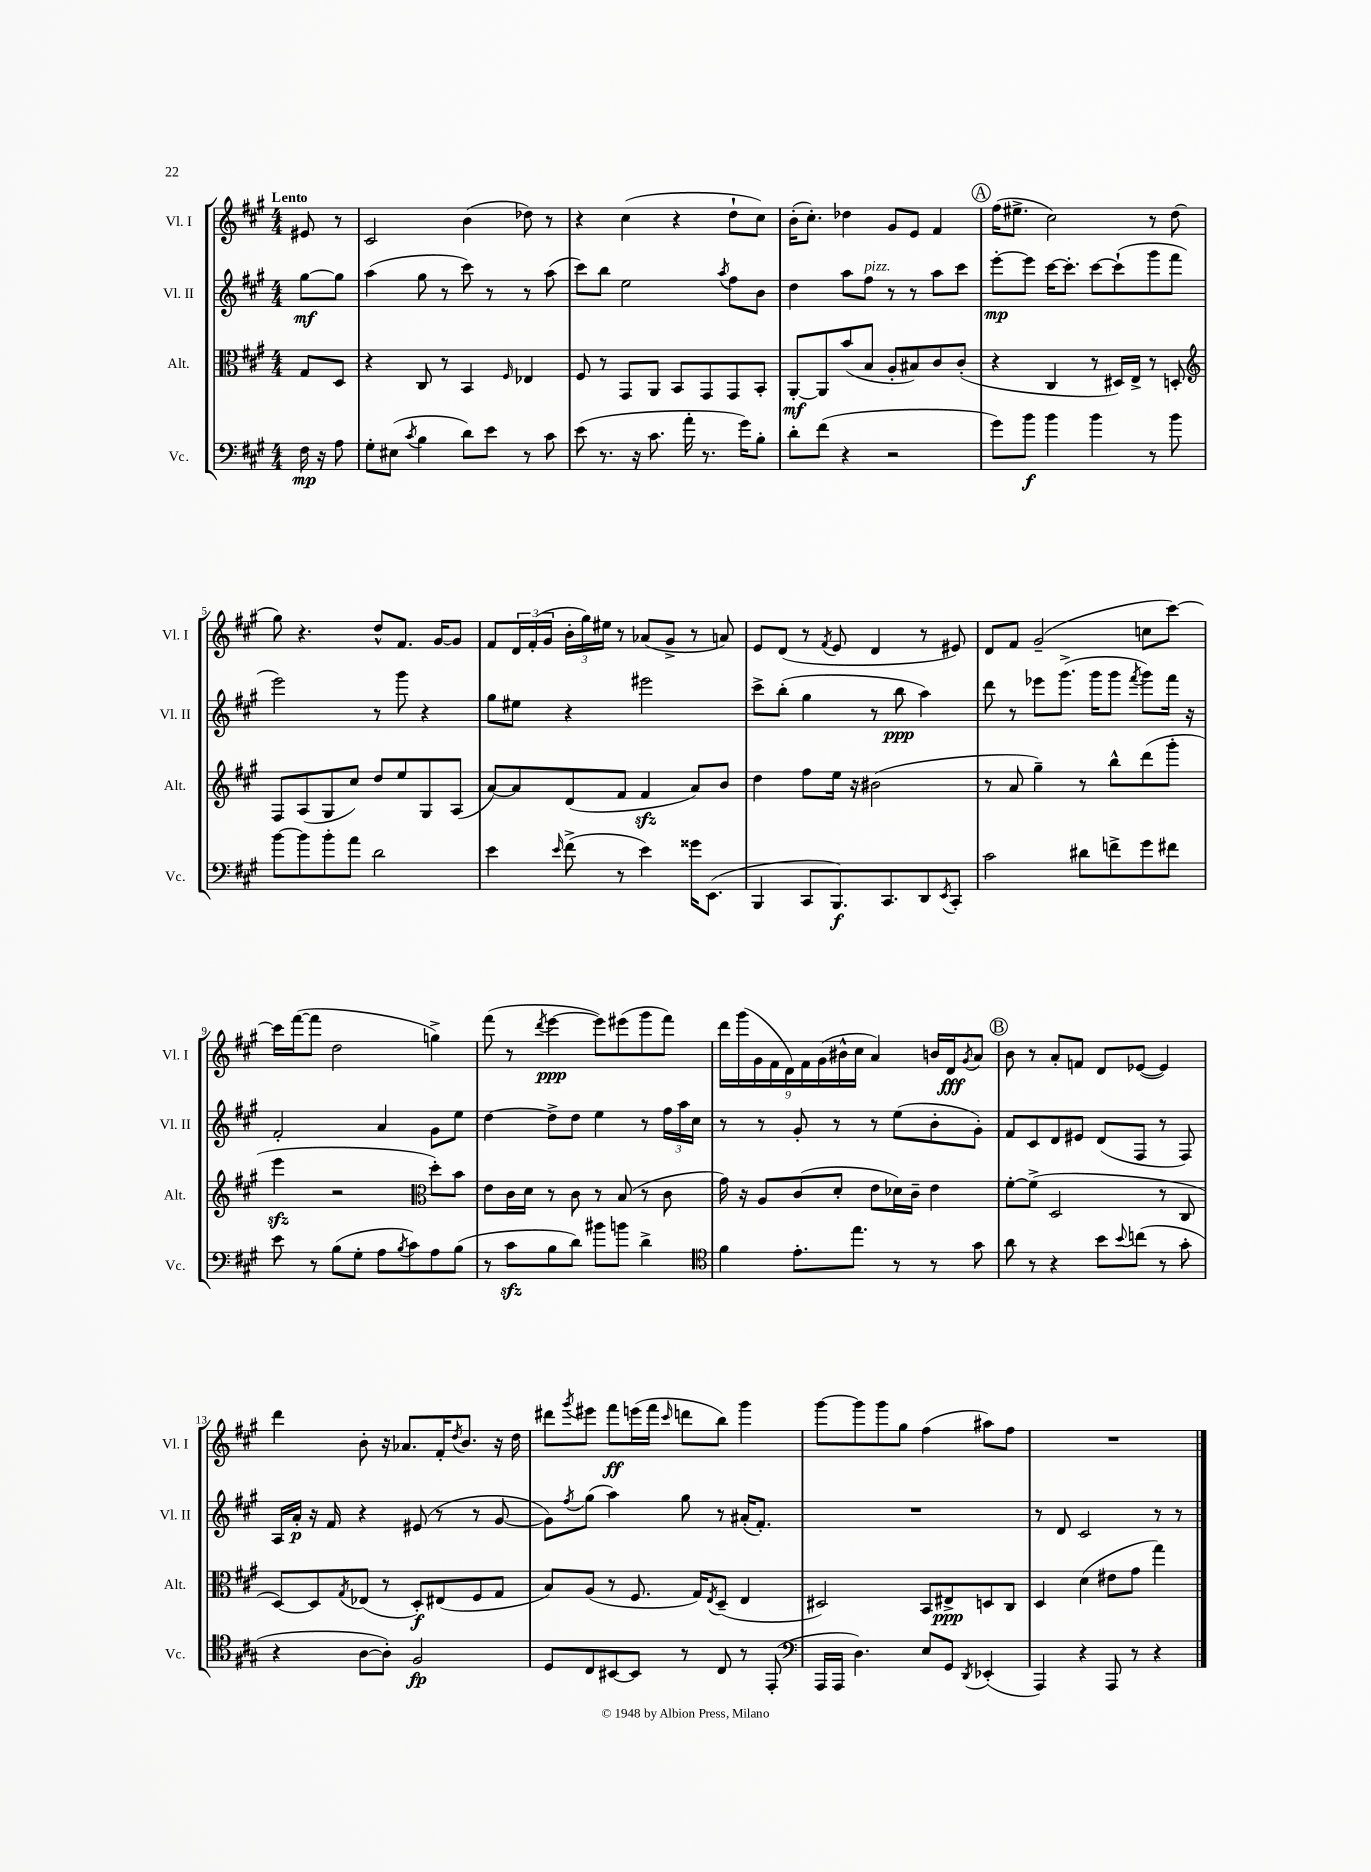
<<
\new StaffGroup <<
\new Staff = "s0" \with { instrumentName = "Vl. I" shortInstrumentName = "Vl. I" } {
    \clef treble \key a \major \numericTimeSignature \time 4/4 \partial 4 \tempo "Lento"
    eis'8 r8 |
    cis'2 b'4( des''8) r8 |
    r4 cis''4( r4 d''8-! cis''8) |
    b'16-.( cis''8.-.) des''4 gis'8 e'8 fis'4 |
    \mark \markup { \circle "A" } fis''16( eis''8.-> cis''2) r8 d''8( |
    gis''8) r4. d''8-^ fis'8. gis'16~ gis'8 |
    fis'8 \tuplet 3/2 { d'16 fis'16-.( gis'16 } \tuplet 3/2 { b'16-. gis''16) eis''16 } r8 aes'8( gis'8-> r8 a'8) |
    e'8 d'8( r8 \acciaccatura { fis'8 } e'8 d'4 r8 eis'8) |
    d'8 fis'8 gis'2--( c''8 cis'''8~) |
    cis'''16 fis'''16~( fis'''8 d''2 g''4->) |
    fis'''8( r8 \acciaccatura { d'''8 } e'''4~\ppp e'''8) eis'''8( gis'''8 fis'''8) |
    \tuplet 9/8 { d'''16 gis'''16( gis'16 fis'16 d'16) fis'16 gis'16( bis'16-^ cis''16 } a'4) b'16 d'16\fff \acciaccatura { gis'8 } a'8 |
    \mark \markup { \circle "B" } b'8 r8 a'8-. f'8 d'8 ees'8~( ees'4) |
    d'''4 b'8-. r16 aes'8. fis'16-. \acciaccatura { d''8 } b'8. r16 d''16 |
    dis'''8 \acciaccatura { gis'''8 } eis'''8 fis'''8\ff e'''16( fis'''16 \grace { cis'''16 } d'''8 b''8) gis'''4 |
    gis'''8~ gis'''8 gis'''8 gis''8 fis''4( ais''8) fis''8 |
    R1 \bar "|." |
}
\new Staff = "s1" \with { instrumentName = "Vl. II" shortInstrumentName = "Vl. II" } {
    \clef treble \key a \major \numericTimeSignature \time 4/4 \partial 4
    gis''8~\mf gis''8 |
    a''4( gis''8 r8 cis'''8) r8 r8 a''8( |
    cis'''8) b''8 e''2 \acciaccatura { a''8 } fis''8 b'8 |
    d''4 a''8 fis''8^\markup { \italic "pizz." } r8 r8 a''8 cis'''8 |
    \mark \markup { \circle "A" } e'''8~-.\mp e'''8 cis'''16~ cis'''8.-. cis'''8~ cis'''8-!( gis'''8 fis'''8 |
    e'''2) r8 gis'''8 r4 |
    gis''8 eis''8 r4 eis'''2 |
    cis'''8-> b''8-.( gis''4 r8 b''8\ppp a''4) |
    d'''8 r8 ees'''8 gis'''8.->( gis'''16 gis'''8 \acciaccatura { fis'''8 } gis'''8) fis'''16 r16 |
    fis'2-. a'4 gis'8 e''8 |
    d''4~ d''8-> d''8 e''4 r8 \tuplet 3/2 { fis''16 a''16 cis''16 } |
    r8 r8 gis'8-. r8 r8 e''8( b'8-. gis'8-.) |
    \mark \markup { \circle "B" } fis'8 cis'8 d'8 eis'8 d'8( fis8 r8 fis8) |
    a16 a'16-.\p r16 fis'16 r4 eis'8( r8 r8 gis'8~ |
    gis'8) \acciaccatura { fis''8 } gis''8( a''4) gis''8 r8 ais'16-.( fis'8.-.) |
    R1 |
    r8 d'8 cis'2 r8 r8 \bar "|." |
}
\new Staff = "s2" \with { instrumentName = "Alt." shortInstrumentName = "Alt." } {
    \clef alto \key a \major \numericTimeSignature \time 4/4 \partial 4
    gis8 d8 |
    r4 cis8 r8 b,4 \grace { fis16 } ees4 |
    fis8 r8 gis,8 a,8 b,8 gis,8 gis,8 b,8-. |
    a,8~-.\mf a,8 b'8( b8 a8-. bis8) cis'8 cis'8-.( |
    \mark \markup { \circle "A" } r4 cis4 r8 dis16) e16-> r8 d8-. |
    \clef treble fis8 a8( gis8 cis''8) d''8 e''8 gis8 a8( |
    a'8~) a'8 d'8( fis'8 fis'4\sfz a'8) b'8 |
    d''4 fis''8 e''16 r16 bis'2( |
    r8 a'8 gis''4--) r8 b''8-^ d'''8( gis'''8-. |
    e'''4\sfz r2 \clef alto d''8-.) b'8 |
    e'8 cis'16 d'16 r8 cis'8 r8 b8( r8 cis'8 |
    gis'16) r16 a8 cis'8( d'8-. e'8 des'16) cis'16-- e'4 |
    \mark \markup { \circle "B" } fis'8~-. fis'8->( d2 r8 cis8 |
    d8~) d8 \acciaccatura { gis8 } ees8( r8 d8-.\f) eis8( fis8 gis8 |
    b8) a8( r8 fis8. gis16) \acciaccatura { e8 } d8--( e4 |
    dis2) b,8 eis8->\ppp d8 cis8 |
    d4 d'4( eis'8 gis'8 gis''4) \bar "|." |
}
\new Staff = "s3" \with { instrumentName = "Vc." shortInstrumentName = "Vc." } {
    \clef bass \key a \major \numericTimeSignature \time 4/4 \partial 4
    fis16\mp r16 a8 |
    gis8-. eis8( \acciaccatura { cis'8 } b4 d'8) e'8 r8 cis'8 |
    e'8( r8. r16 cis'8. a'16-. r8. gis'16) b8-. |
    d'8-. fis'8( r4 r2 |
    \mark \markup { \circle "A" } gis'8) b'8\f b'4 b'4 r8 b'8 |
    b'8~ b'8 b'8-. a'8 d'2 |
    e'4 \grace { e'16 } fis'8->( r8 e'4) gisis'16 e,8.( |
    b,,4 cis,8 b,,8.\f) cis,8. d,8 \acciaccatura { e,8 } cis,8-. |
    cis'2 dis'8 f'8-> gis'8 fis'8 |
    e'8 r8 b8( gis8-. a8 \acciaccatura { b8 } cis'8) a8 b8( |
    r8 cis'8\sfz b8 d'8) bis'8 b'8 d'4-> |
    \clef tenor fis'4 e'8.-. e''8. r8 r8 gis'8 |
    \mark \markup { \circle "B" } a'8 r8 r4 b'8 \appoggiatura { b'8 } c''8( r8 gis'8-. |
    r4 a8~ a8-.) fis2\fp |
    d8 cis8 bis,8~ bis,8 r8 cis8 r8 e,8-.( |
    \clef bass a,,16 a,,16 d4.) e8 gis,8 \acciaccatura { d,8 } ees,4-.( |
    a,,4) r4 a,,8 r8 r4 \bar "|." |
}
>>
>>
